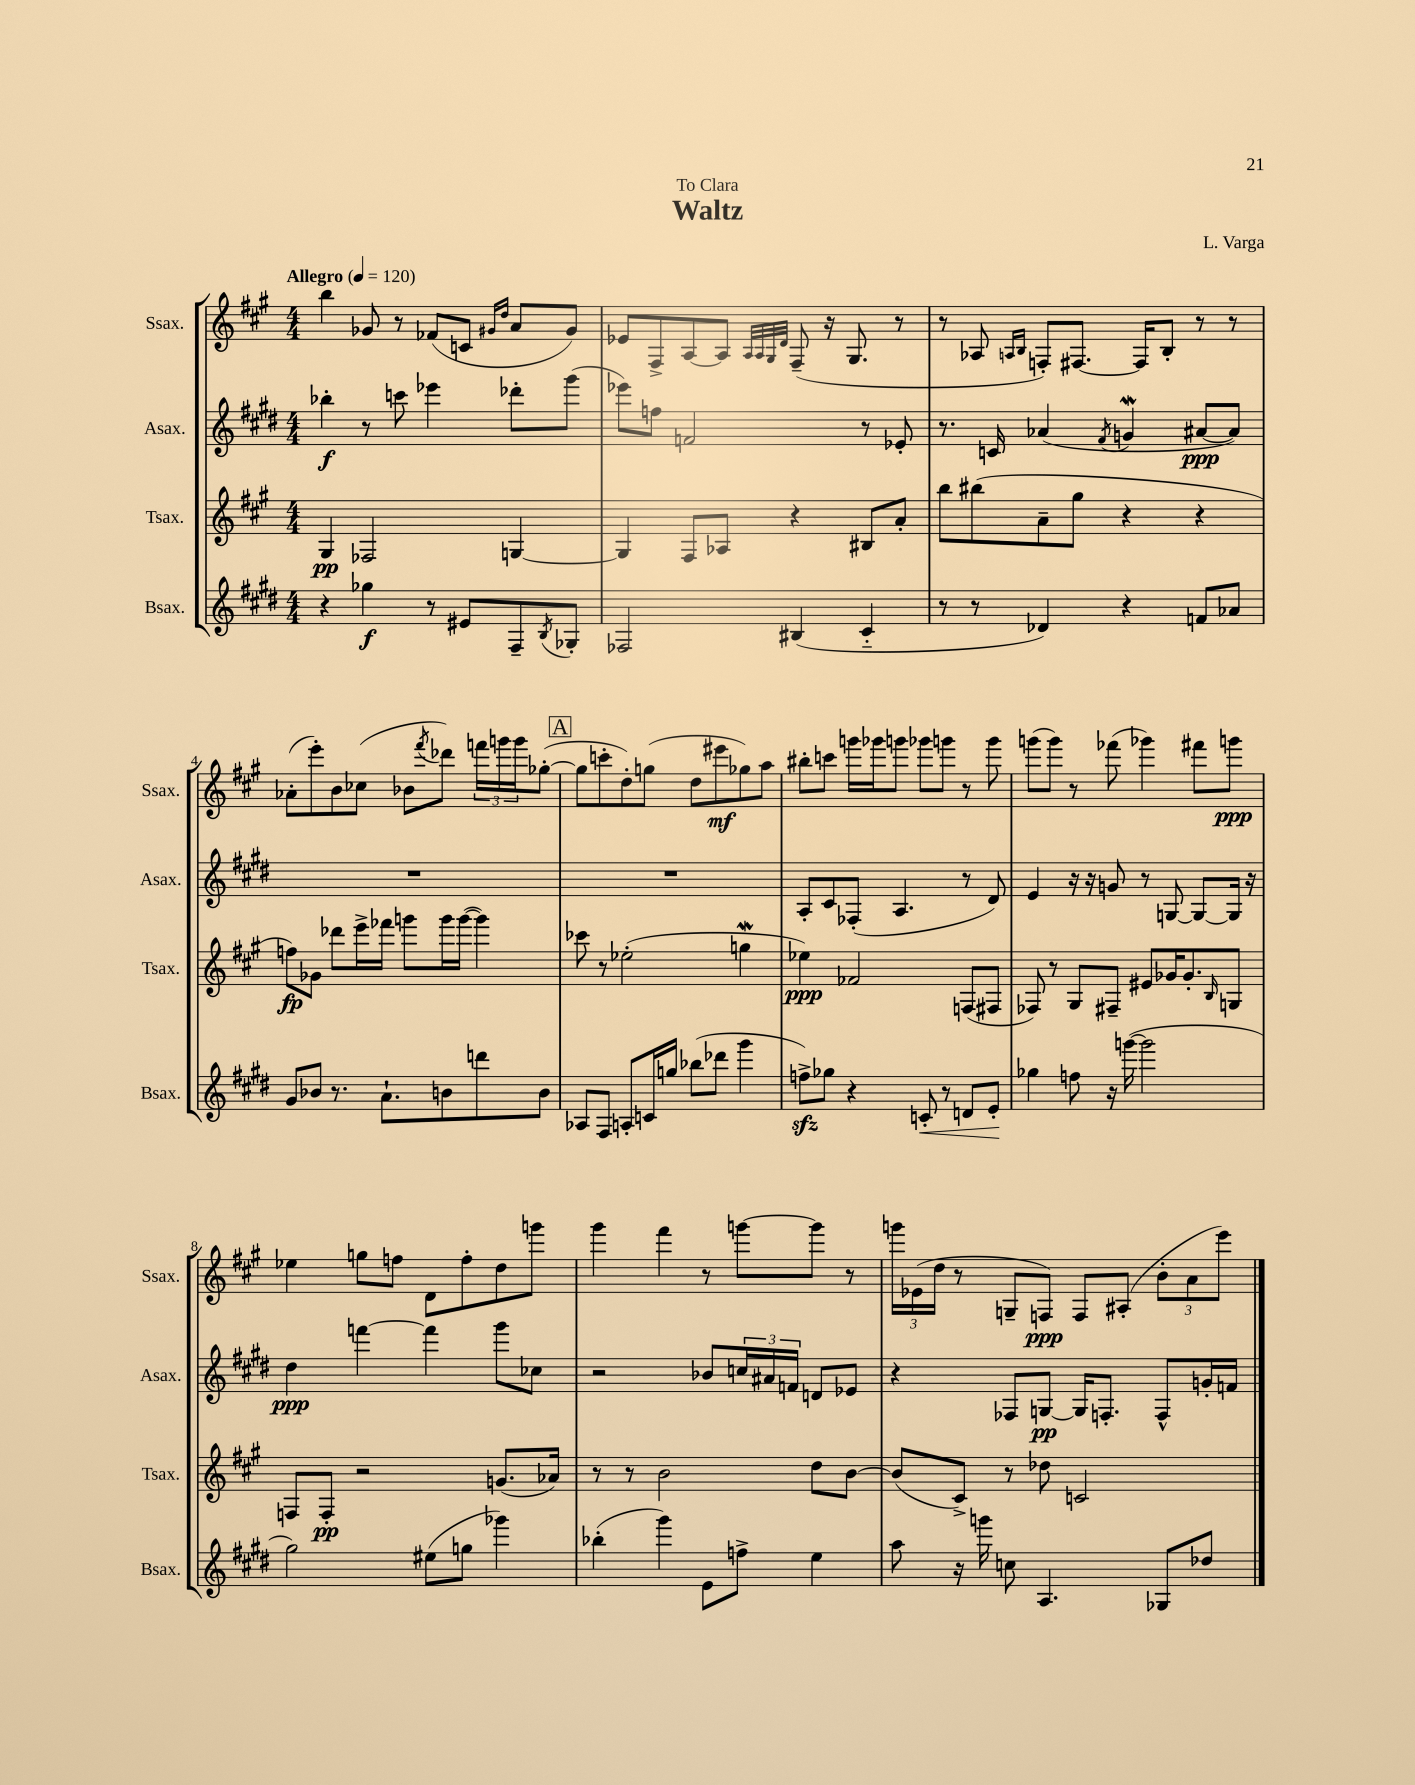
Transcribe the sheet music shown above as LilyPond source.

\header { title = "Waltz" composer = "L. Varga" dedication = "To Clara" }
<<
\new StaffGroup <<
\new Staff = "s0" \with { instrumentName = "Ssax." shortInstrumentName = "Ssax." } {
    \clef treble \key a \major \numericTimeSignature \time 4/4 \tempo "Allegro" 4 = 120
    b''4 ges'8 r8 fes'8( c'8 \grace { gis'16 d''16 } a'8 gis'8) |
    ees'8 fis8-> a8~ a8 \grace { a32 a32 gis32 d'32 } fis8--( r16 gis8. r8 |
    r8 aes8 \grace { a16 b16 } f8-.) fis8.~ fis16 b8-. r8 r8 |
    aes'8-.( e'''8-.) b'8 ces''8( bes'8 \acciaccatura { fis'''8 } des'''8) \tuplet 3/2 { f'''16 g'''16 g'''16 } ges''8~-.( |
    \mark \markup { \box "A" } ges''8 c'''8-. d''8-.) g''8( d''8 eis'''8\mf ges''8) a''8 |
    bis''8-. c'''8 g'''16 ges'''16 g'''8 ges'''8 g'''8 r8 g'''8 |
    g'''8( g'''8) r8 fes'''8( ges'''4) fis'''8 g'''8\ppp |
    ees''4 g''8 f''8 d'8 f''8-. d''8 g'''8 |
    gis'''4 fis'''4 r8 g'''8~ g'''8 r8 |
    \tuplet 3/2 { g'''16 ees'16( d''16 } r8 g8-- f8\ppp) f8 ais8-.( \tuplet 3/2 { b'8-. a'8 e'''8) } \bar "|." |
}
\new Staff = "s1" \with { instrumentName = "Asax." shortInstrumentName = "Asax." } {
    \clef treble \key e \major \numericTimeSignature \time 4/4
    bes''4-.\f r8 c'''8 ees'''4 des'''8-. gis'''8( |
    ees'''8) f''8 f'2 r8 ees'8-. |
    r8. c'16 aes'4( \acciaccatura { fis'8 } g'4\mordent ais'8~\ppp ais'8) |
    R1 |
    \mark \markup { \box "A" } R1 |
    a8-. cis'8 fes8-.( a4. r8 dis'8) |
    e'4 r16 r16 g'8 r8 g8~ g8~ g16 r16 |
    dis''4\ppp f'''4~ f'''4 gis'''8 ces''8 |
    r2 bes'8 \tuplet 3/2 { c''16 ais'16 f'16 } d'8 ees'8 |
    r4 fes8 g8~\pp g16 f8.-. f8-^ g'16-. f'16 \bar "|." |
}
\new Staff = "s2" \with { instrumentName = "Tsax." shortInstrumentName = "Tsax." } {
    \clef treble \key a \major \numericTimeSignature \time 4/4
    gis4\pp fes2 g4~ |
    g4 fis8 aes8 r4 bis8 a'8-. |
    b''8 bis''8( a'8-- gis''8 r4 r4 |
    f''8\fp) ges'8 des'''8 e'''16-> fes'''16 g'''8 g'''16 g'''16~( g'''4) |
    \mark \markup { \box "A" } ces'''8 r8 ees''2-.( g''4\mordent |
    ees''4\ppp) fes'2 f8( fis8 |
    fes8) r8 gis8 fis8-- eis'8 ges'16 ges'8.-. \grace { b16 } g8 |
    f8 f8-.\pp r2 g'8.( aes'16) |
    r8 r8 b'2 d''8 b'8~ |
    b'8( cis'8->) r8 des''8 c'2 \bar "|." |
}
\new Staff = "s3" \with { instrumentName = "Bsax." shortInstrumentName = "Bsax." } {
    \clef treble \key e \major \numericTimeSignature \time 4/4
    r4 ges''4\f r8 eis'8 fis8-- \acciaccatura { b8 } ges8-. |
    fes2 bis4( cis'4-_ |
    r8 r8 des'4) r4 f'8 aes'8 |
    gis'8 bes'8 r8. a'8.-! b'8 d'''8 b'8 |
    \mark \markup { \box "A" } aes8 fis8 a8-. c'16 g''16 bes''8( des'''8 gis'''4 |
    f''8->\sfz) ges''8 r4 c'8-.\< r8 d'8 e'8-.\! |
    ges''4 f''8 r16 g'''16~( g'''2 |
    gis''2) eis''8( g''8 ges'''4) |
    bes''4-.( gis'''4) e'8 f''8-> e''4 |
    a''8 r16 g'''16 c''8 a4. ges8 des''8 \bar "|." |
}
>>
>>
